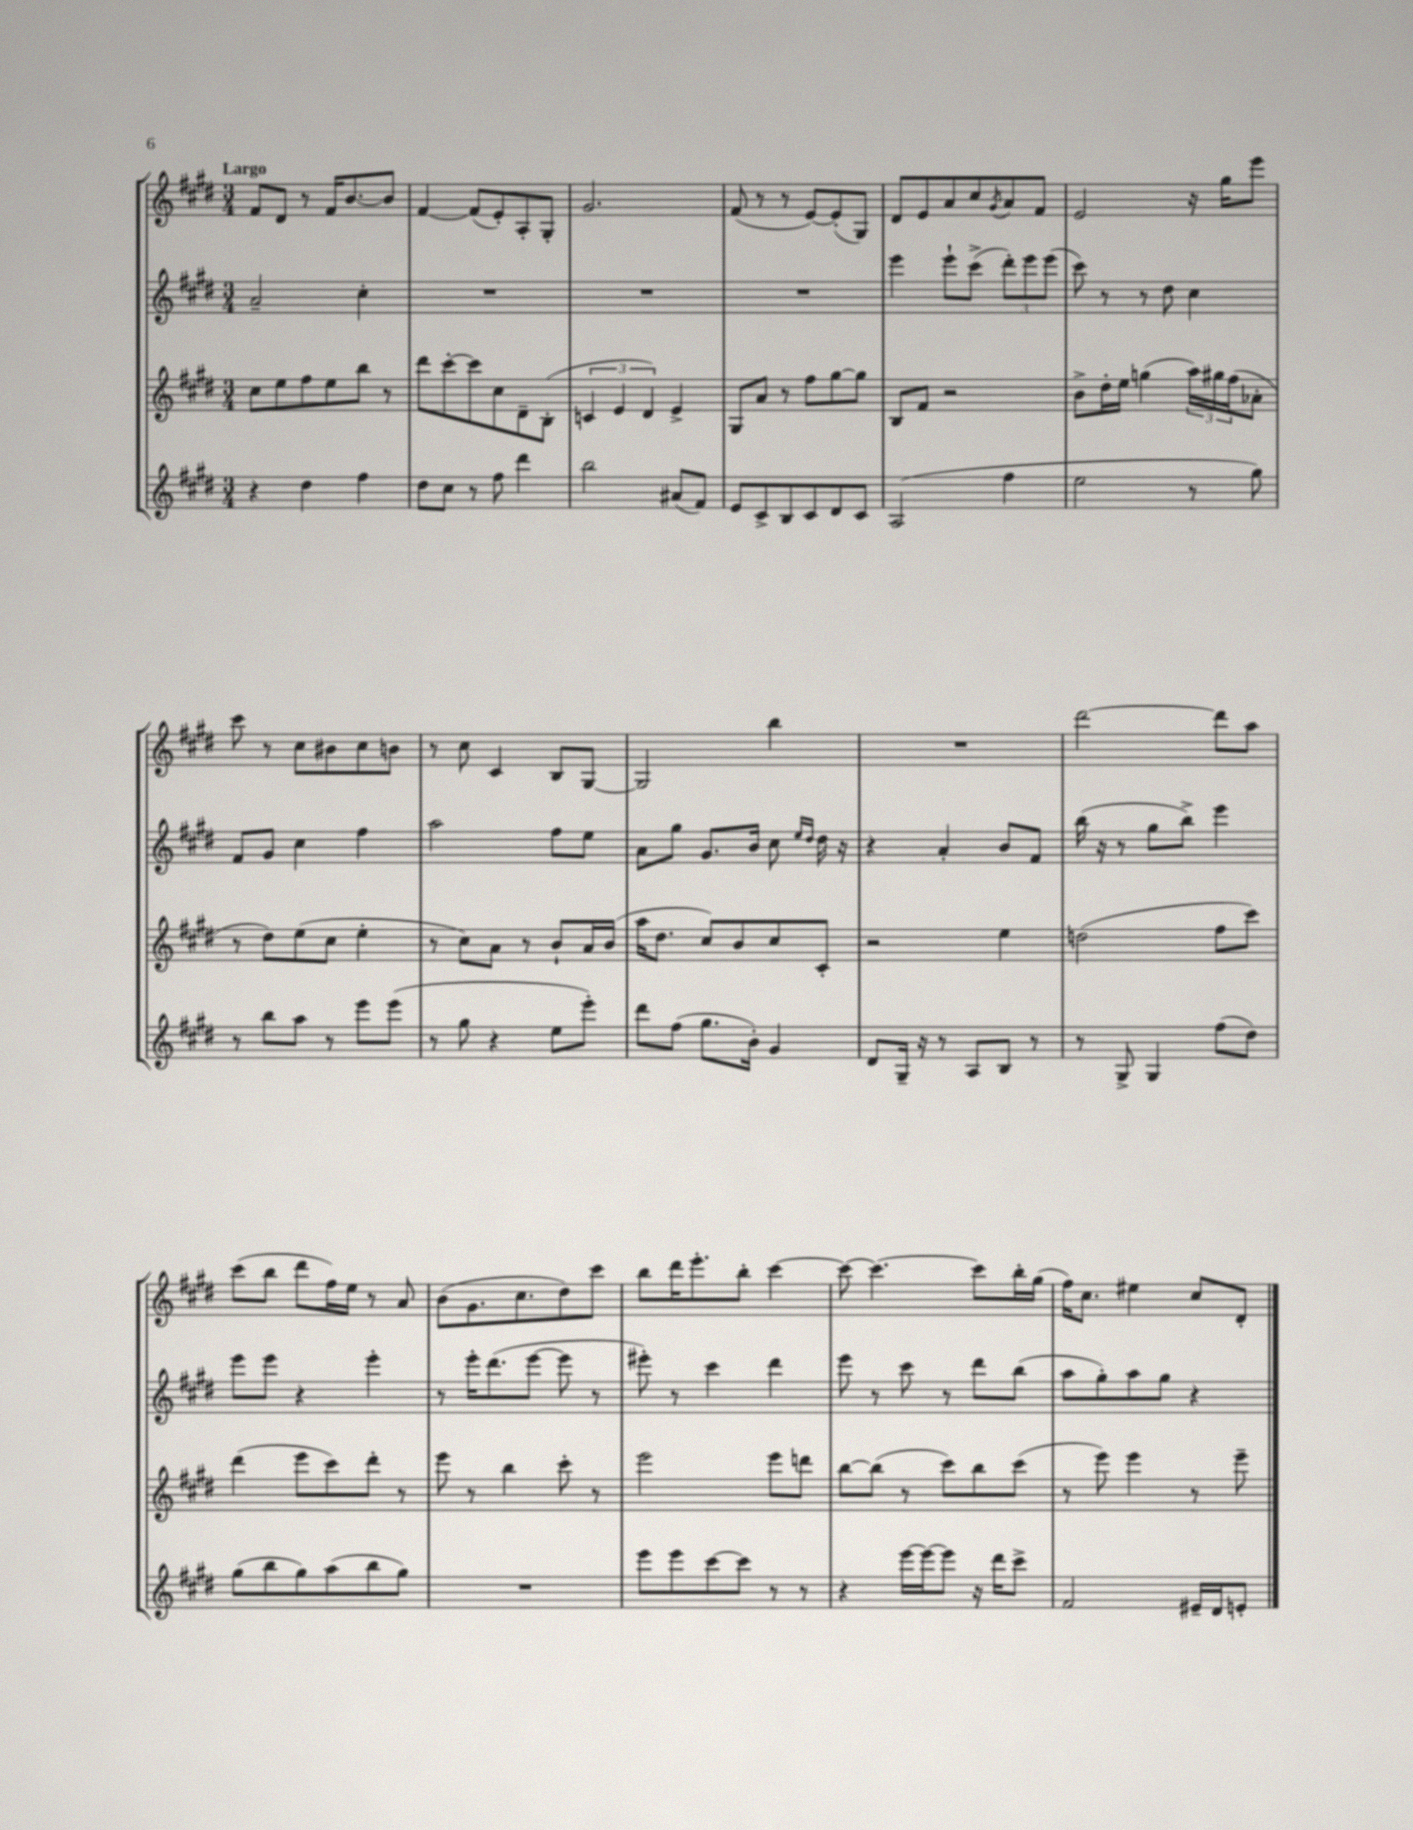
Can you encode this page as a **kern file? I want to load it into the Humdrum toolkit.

**kern	**kern	**kern	**kern
*part4	*part3	*part2	*part1
*staff4	*staff3	*staff2	*staff1
*clefG2	*clefG2	*clefG2	*clefG2
*k[f#c#g#d#]	*k[f#c#g#d#]	*k[f#c#g#d#]	*k[f#c#g#d#]
*M3/4	*M3/4	*M3/4	*M3/4
=1	=1	=1	=1
!	!	!	!LO:TX:a:B:t=Largo
4r	8cc#\L	2a~/	8f#/L
.	8ee\	.	8d#/J
4dd#\	8ff#\	.	8r
.	8ee\	.	16f#/KL
.	.	.	[8.b/
4ff#\	8bb\J	4cc#'\	.
.	8r	.	8b/J]
=2	=2	=2	=2
8dd#\L	8ddd#\L	2.r	[4f#/
8cc#\J	[8ccc#'\	.	.
8r	8ccc#\]	.	(8f#/L]
8ff#\	8cc#\	.	8e'/)
4ddd#\	8d#~\	.	8A'/
.	(8B'\J	.	8G#'/J
=3	=3	=3	=3
2bb\	6cn/	2.r	2.g#/
.	6e/	.	.
.	6d#/)	.	.
(8a#X/L	4e^/	.	.
8f#/J)	.	.	.
=4	=4	=4	=4
8e/L	8G#/L	2.r	(8f#/
8c#^/	8a/J	.	8r
8B/	8r	.	8r
8c#/	8ff#\L	.	[8e/L)
8d#/	[8gg#\	.	(8e'/]
8c#/J	8gg#\J]	.	8G#/J)
=5	=5	=5	=5
(2A/	8B/L	4eee\	8d#/L
.	8f#/J	.	8e/
.	2r	8eee`\L	8a/
.	.	(8ccc#^\J	8cc#/
.	.	.	8qg#/
4ff#\	.	12ddd#'\L)	8a/
.	.	12eee\	.
.	.	.	8f#/J
.	.	(12eee\J	.
=6	=6	=6	=6
2ee\	8b^\L	8ccc#\)	2e/
.	16dd#'\L	8r	.
.	16ee\JJ	.	.
.	(4ggn\	8r	.
.	.	8dd#\	.
8r	24aa\LL)	4cc#\	16r
.	24gg#X\	.	.
.	.	.	16gg#\KL
.	(24ff#\J	.	.
8gg#\)	8a-X'\J	.	8eee\J
!!LO:LB:g=z
=7	=7	=7	=7
8r	8r	8f#/L	8ccc#\
8bb\L	8dd#\L)	8g#/J	8r
8aa\J	(8ee\	4cc#\	8cc#\L
8r	8cc#\J	.	8b#X\
8eee\L	4ee'\	4ff#\	8cc#\
(8eee\J	.	.	8bn\J
=8	=8	=8	=8
8r	8r	2aa\	8r
8gg#\	8cc#\L)	.	8cc#\
4r	8a\J	.	4c#/
.	8r	.	.
8ee\L	8b`/L	8ff#\L	8B/L
8eee'\J)	16a/L	8ee\J	[8G#/J
.	(16b/JJ	.	.
=9	=9	=9	=9
8ddd#\L	16aa\KL	8a\L	2G#/]
.	8.dd#\J	.	.
(8ff#\J	.	8gg#\J	.
8.gg#\L	8cc#/L)	8.g#/L	.
.	8b/	.	.
16b'\Jk)	.	16b/Jk	.
4g#/	8cc#/	8cc#\	4bb\
.	.	16qqee/LL	.
.	.	16qqdd#/JJ	.
.	8c#'/J	16dd#\	.
.	.	16r	.
=10	=10	=10	=10
8d#/L	2r	4r	2.r
16G#~/Jk	.	.	.
16r	.	.	.
8r	.	4a'/	.
8A/L	.	.	.
8B/J	4ee\	8b/L	.
8r	.	8f#/J	.
=11	=11	=11	=11
8r	(2ddn\	(16bb\	[2ddd#\
.	.	16r	.
8G#^/	.	8r	.
4G#/	.	8gg#\L	.
.	.	8bb^\J)	.
(8ff#\L	8ff#\L	4eee\	8ddd#\L]
8dd#\J)	8ccc#\J)	.	8aa\J
!!LO:LB:g=z
=12	=12	=12	=12
(8gg#\L	(4ddd#\	8eee\L	(8ccc#\L
8bb\	.	8eee\J	8bb\J
8gg#\)	8eee\L	4r	8ddd#\L
(8aa\	8ccc#\)	.	16ff#\L)
.	.	.	16ee\JJ
8bb\	8ddd#'\J	4eee'\	8r
8gg#\J)	8r	.	8a/
=13	=13	=13	=13
2.r	8eee\	8r	(8b\L
.	8r	16eee'\KL	8.g#\
.	.	(8.ddd#\	.
.	4bb\	.	.
.	.	.	8.cc#\
.	.	[8eee\J	.
.	8ccc#'\	8eee\]	8dd#\)
.	8r	8r	8ccc#\J
=14	=14	=14	=14
8eee\L	2eee\	8eee#X'\)	8bb\L
8eee\	.	8r	16ddd#\K
.	.	.	8.eee'\
[8ccc#\	.	4ccc#\	.
8ccc#\J]	.	.	8bb'\J
8r	8eee\L	4ddd#\	[4ccc#\
8r	8dddn\J	.	.
=15	=15	=15	=15
4r	[8bb\L	8eee\	8ccc#\_
.	(8bb\J]	8r	4.ccc#\_
[16eee\LL	8r	8ccc#\	.
16eee\J_	.	.	.
8eee\J]	8ccc#\L)	8r	.
16r	8bb\	8ddd#\L	8ccc#\L]
16ddd#\KL	.	.	.
8ccc#^\J	(8ccc#\J	(8bb\J	16bb'\L
.	.	.	(16gg#\JJ
=16	=16	=16	=16
2f#/	8r	8aa\L	16ff#\KL)
.	.	.	8.cc#\J
.	8eee\)	8gg#'\)	.
.	4eee\	8aa\	4ee#X\
.	.	8gg#\J	.
16e#X~/LL	8r	4r	8cc#/L
16d#/J	.	.	.
8en'/J	8eee~\	.	8d#'/J
==	==	==	==
*-	*-	*-	*-
